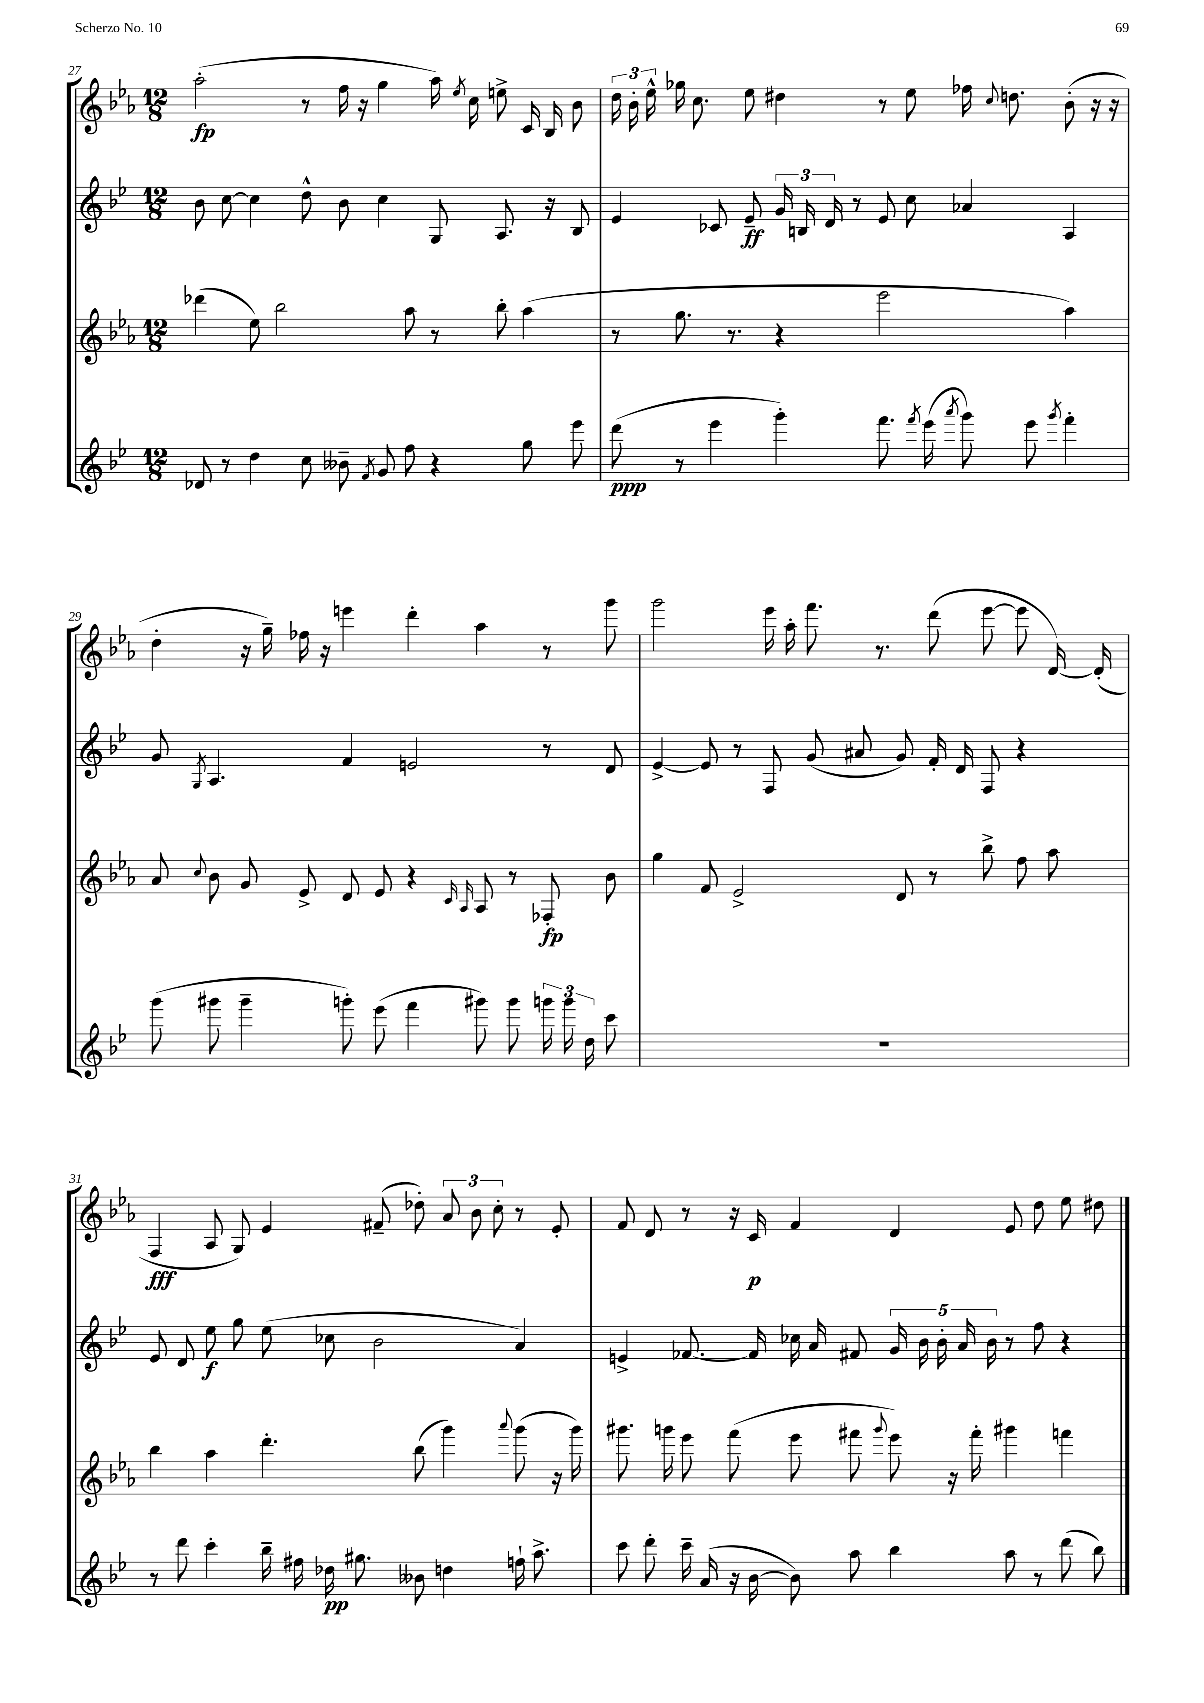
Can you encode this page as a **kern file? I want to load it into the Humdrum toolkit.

**kern	**dynam	**kern	**dynam	**kern	**dynam	**kern	**dynam
*part4	*part4	*part3	*part3	*part2	*part2	*part1	*part1
*staff4	*staff4	*staff3	*staff3	*staff2	*staff2	*staff1	*staff1
*clefG2	*	*clefG2	*	*clefG2	*	*clefG2	*
*k[b-e-]	*	*k[b-e-a-]	*	*k[b-e-]	*	*k[b-e-a-]	*
*M12/8	*	*M12/8	*	*M12/8	*	*M12/8	*
=27	=27	=27	=27	=27	=27	=27	=27
8d-X/	.	(4ddd-X\	.	8b-\	.	(2aa-'\	fp
8r	.	.	.	[8cc\	.	.	.
4dd\	.	8ee-\)	.	4cc\]	.	.	.
.	.	2bb-\	.	.	.	.	.
8cc\	.	.	.	8dd^^\	.	8r	.
8b--X~\	.	.	.	8b-\	.	16ff\	.
.	.	.	.	.	.	16r	.
8qf/	.	.	.	.	.	.	.
8g/	.	.	.	4cc\	.	4gg\	.
8ff\	.	8aa-\	.	.	.	.	.
4r	.	8r	.	8G/	.	16aa-\)	.
.	.	.	.	.	.	8qee-/	.
.	.	.	.	.	.	16cc\	.
.	.	8bb-'\	.	8.A/	.	8een^\	.
8gg\	.	(4aa-\	.	.	.	16c/	.
.	.	.	.	16r	.	16B-/	.
8eee-\	.	.	.	8B-/	.	8b-\	.
=28	=28	=28	=28	=28	=28	=28	=28
(8ddd\	ppp	8r	.	4e-/	.	24dd\	.
.	.	.	.	.	.	24b-'\	.
.	.	.	.	.	.	24ee-^^\	.
8r	.	8.gg\	.	.	.	16gg-X\	.
.	.	.	.	.	.	8.cc\	.
4eee-\	.	.	.	8c-X/	.	.	.
.	.	8.r	.	.	.	.	.
.	.	.	.	8e-~/	ff	8ee-\	.
4ggg'\)	.	4r	.	24g/	.	4dd#X\	.
.	.	.	.	24Bn/	.	.	.
.	.	.	.	24d/	.	.	.
.	.	.	.	8r	.	.	.
8.fff\	.	2eee-\	.	8e-/	.	8r	.
.	.	.	.	8cc\	.	8ee-\	.
8qfff/	.	.	.	.	.	.	.
(16eee-\	.	.	.	.	.	.	.
8qaaa/	.	.	.	.	.	.	.
8ggg\)	.	.	.	4a-X/	.	16ff-X\	.
.	.	.	.	.	.	8qqcc/	.
.	.	.	.	.	.	8.ddn\	.
8eee-\	.	.	.	.	.	.	.
8qggg/	.	.	.	.	.	.	.
4fff'\	.	4aa-\)	.	4A/	.	(8b-'\	.
.	.	.	.	.	.	16r	.
.	.	.	.	.	.	16r	.
!!LO:LB:g=z
=29	=29	=29	=29	=29	=29	=29	=29
(8ggg\	.	8a-/	.	8g/	.	4dd'\	.
.	.	8qqcc/	.	8qG/	.	.	.
8ggg#X\	.	8b-\	.	4.A/	.	.	.
4ggg#~\	.	8g/	.	.	.	16r	.
.	.	.	.	.	.	16gg~\)	.
.	.	8e-^/	.	.	.	16ff-X\	.
.	.	.	.	.	.	16r	.
8gggn'\)	.	8d/	.	4f/	.	4eeen\	.
(8eee-\	.	8e-/	.	.	.	.	.
4fff\	.	4r	.	2en/	.	4ddd'\	.
.	.	16qqc/	.	.	.	.	.
.	.	16qqA-/	.	.	.	.	.
8ggg#X\)	.	8A-/	.	.	.	4aa-\	.
8ggg#\	.	8r	.	.	.	.	.
24gggn\	.	8F-X'/	fp	8r	.	8r	.
24ggg\	.	.	.	.	.	.	.
24dd\	.	.	.	.	.	.	.
8ccc\	.	8b-\	.	8d/	.	8ggg\	.
=30	=30	=30	=30	=30	=30	=30	=30
1.r	.	4gg\	.	[4e-^/	.	2ggg\	.
.	.	8f/	.	8e-/]	.	.	.
.	.	2e-^/	.	8r	.	.	.
.	.	.	.	8F/	.	16eee-\	.
.	.	.	.	.	.	16aa-'\	.
.	.	.	.	(8g/	.	8.fff\	.
.	.	.	.	8a#X/	.	.	.
.	.	.	.	.	.	8.r	.
.	.	8d/	.	8g/)	.	.	.
.	.	8r	.	16f'/	.	(8ddd\	.
.	.	.	.	16d/	.	.	.
.	.	8bb-^\	.	8F/	.	[8eee-\	.
.	.	8ff\	.	4r	.	8eee-\]	.
.	.	8aa-\	.	.	.	[16d/)	.
.	.	.	.	.	.	(16d'/]	.
!!LO:LB:g=z
=31	=31	=31	=31	=31	=31	=31	=31
8r	.	4bb-\	.	8e-/	.	4F/	fff
8ddd\	.	.	.	8d/	.	.	.
4ccc'\	.	4aa-\	.	8ee-\	f	8A-/	.
.	.	.	.	8gg\	.	8G/)	.
16bb-~\	.	4.ddd'\	.	(8ee-\	.	4e-/	.
16ff#X\	.	.	.	.	.	.	.
16dd-X\	pp	.	.	8cc-X\	.	.	.
8.gg#X\	.	.	.	.	.	.	.
.	.	.	.	2b-\	.	(8f#X~/	.
8b--X\	.	(8bb-\	.	.	.	8dd-X'\)	.
4ddn\	.	4ggg\)	.	.	.	12a-/	.
.	.	.	.	.	.	12b-\	.
.	.	.	.	.	.	12cc'\	.
.	.	8qqaaa-/	.	.	.	.	.
16ffn`\	.	(8ggg\	.	4a/)	.	8r	.
8.aa^\	.	.	.	.	.	.	.
.	.	16r	.	.	.	8e-'/	.
.	.	16ggg\)	.	.	.	.	.
=32	=32	=32	=32	=32	=32	=32	=32
8ccc\	.	8.ggg#X\	.	4en^/	.	8f/	.
8ddd'\	.	.	.	.	.	8d/	.
.	.	16gggn\	.	.	.	.	.
16ccc~\	.	8eee-\	.	[8.f-X/	.	8r	.
(16a/	.	.	.	.	.	.	.
16r	.	(8fff\	.	.	.	16r	.
[16b-\	.	.	.	16f-/]	.	16c/	p
8b-\])	.	8eee-\	.	16cc-X\	.	4f/	.
.	.	.	.	16a/	.	.	.
8aa\	.	8fff#X\	.	8f#X/	.	.	.
.	.	8qqggg/	.	.	.	.	.
4bb-\	.	8eee-\)	.	20g/	.	4d/	.
.	.	.	.	20b-\	.	.	.
.	.	.	.	20b-'\	.	.	.
.	.	16r	.	.	.	.	.
.	.	.	.	20a/	.	.	.
.	.	16fff#'\	.	.	.	.	.
.	.	.	.	20b-\	.	.	.
8aa\	.	4ggg#X\	.	8r	.	8e-/	.
8r	.	.	.	8ff\	.	8dd\	.
(8ddd\	.	4fffn\	.	4r	.	8ee-\	.
8bb-\)	.	.	.	.	.	8dd#X\	.
==	==	==	==	==	==	==	==
*-	*-	*-	*-	*-	*-	*-	*-
